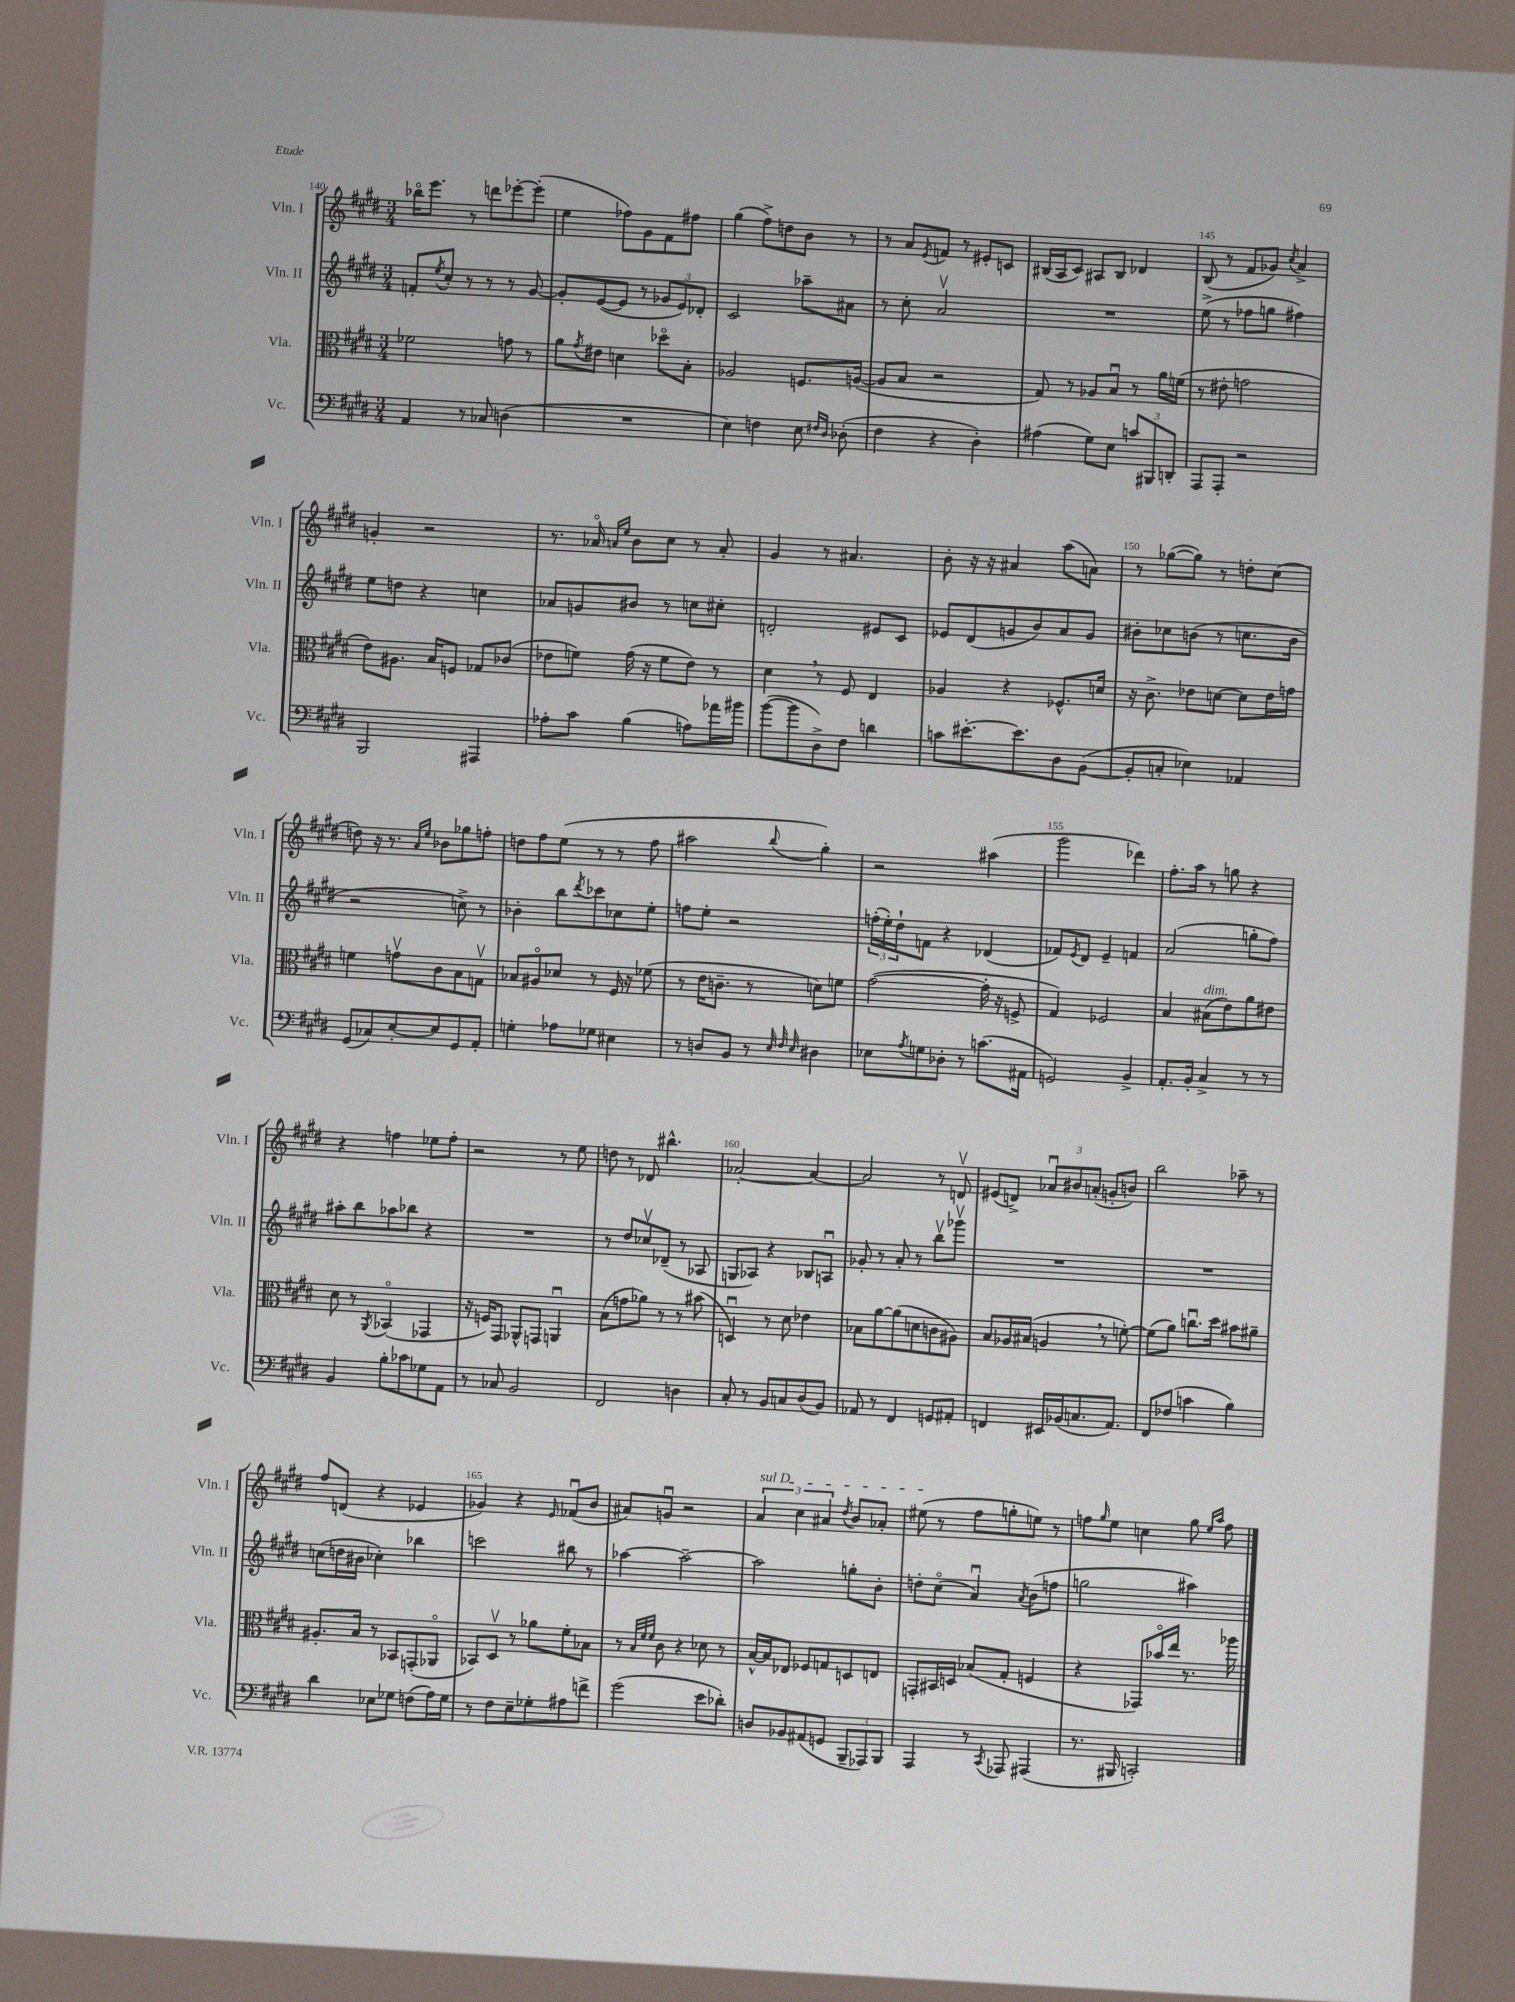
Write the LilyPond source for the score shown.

<<
\new StaffGroup <<
\new Staff = "s0" \with { instrumentName = "Vln. I" shortInstrumentName = "Vln. I" } {
    \clef treble \key e \major \numericTimeSignature \time 3/4
    bes''16\flageolet e'''8. r8 d'''8 ees'''8~-. ees'''8-.( |
    e''4 fes''8) gis'8 fis'8 fis''8 |
    gis''4( fis''8->) d''8 b'8 r8 |
    r8 a'8 \acciaccatura { e'8 } f'8 r8 eis'8-. c'8 |
    bis16( a16 cis'8) ais8 bis8 des'4 |
    b8( r8 fis'8 ges'8) \acciaccatura { cis''8 } a'4-> |
    g'4-. r2 |
    r8. aes'16\flageolet \grace { a'16 e''16 } b'8 cis''8 r8 a'8-. |
    gis'4 r8 ais'4. |
    b'8-. r16 r16 ais'4 a''8( a'8) |
    r8 ges''8~( ges''8) r8 d''8-. cis''8( |
    d''8) r16 r8. \grace { a'16 e''16 } bes'8 ges''8 f''8-. |
    d''8 fis''8 e''8( r8 r8 fis''8 |
    ais''2 \appoggiatura { b''8 } gis''4-.) |
    r2 ais''4( |
    gis'''2 des'''4) |
    fis''8.-. a''16 r8 g''8 r4 |
    r4 f''4 ees''8 f''8-. |
    r2 r8 e''8 |
    d''8 r8 des'8 bis''4.-^ |
    aes'2~-. aes'4~ |
    aes'2 r8 d'8\upbow |
    eis'8( d'8->) \tuplet 3/2 { aes'8\downbow bis'8 a'8-.( } g'8-. b'8) |
    b''2 aes''8-- r8 |
    fis''8 d'8( r4 ees'4 |
    ges'4) r4 \grace { e'16 } fes'8\downbow( b'8 |
    ais'8) g'8\downbow r2 |
    \tuplet 3/2 { \once \override TextSpanner.bound-details.left.text = \markup { \italic "sul D" } a'4\startTextSpan cis''4 ais'4 } \acciaccatura { dis''8 } b'8 aes'8-. |
    eis''8\stopTextSpan( r8 fis''8 g''8-. e''8) r8 |
    f''8 \grace { gis''16 } e''8 c''4 gis''8 \grace { e''16 a''16 } f''8 \bar "|." |
}
\new Staff = "s1" \with { instrumentName = "Vln. II" shortInstrumentName = "Vln. II" } {
    \clef treble \key e \major \numericTimeSignature \time 3/4
    f'8-. \acciaccatura { e''8 } cis''8-. r8 r8 r8 gis'8~ |
    gis'8-. e'8~( e'8 r8 \tuplet 3/2 { ges'8 e'8) des'8-. } |
    cis'2 aes''8-- ais'8 |
    r8 cis''8-. a'2\upbow |
    R2. |
    e''8->( r8 fes''8 g''8 fis''4) |
    e''8 d''8 r4 c''4 |
    aes'8 g'8 bis'8 r8 c''8 cis''8-. |
    d'2-. eis'8 cis'8 |
    ees'8 dis'8( g'8 b'8) a'8 g'8 |
    bis'8-. ces''8 b'8( r8 c''8. b'16 |
    r2 c''8->) r8 |
    bes'4-. b''8 \acciaccatura { dis'''8 } ces'''8 ces''8 e''8-. |
    f''8 e''8-. r2 |
    \tuplet 3/2 { f''16-.( e''16-.) dis''16-! } f'8 r4 des'4( |
    fes'8) \acciaccatura { e'8 } dis'8 e'4-- f'4 |
    a'2( g''8-. fis''8) |
    ais''8-. b''8 aes''8 bes''8 r4 |
    R2. |
    r8 dis''8 ces''8\upbow des'8--( r8 aes8 |
    g8 aes8) r4 bes8 a8\downbow |
    ges'8-. r8 a'8-. r8 b''8\upbow ges'''8\upbow |
    R2. |
    R2. |
    c''8( d''16 bis'16 ces''4-.) bes''4 |
    c'''2 bis''8 r8 |
    aes''4~ aes''2~-- |
    aes''2 g''8-. b'8-. |
    d''8-. cis''8\flageolet( a'4\downbow) \acciaccatura { a'8 } b'8( f''8 |
    g''2 ais''4) \bar "|." |
}
\new Staff = "s2" \with { instrumentName = "Vla." shortInstrumentName = "Vla." } {
    \clef alto \key e \major \numericTimeSignature \time 3/4
    fes'2 g'8 r8 |
    a'8 \acciaccatura { gis'8 } eis'8 d'4 des''8\flageolet b8-. |
    aes2 f8. a16~( |
    a8 b8 r2 |
    gis8) r8 aes8 b8\downbow r8 a'16 f'16( |
    r8 eis'8-. g'2 |
    e'8) ais8. b16 f8 ges8 ces'8( |
    ees'8 f'8) gis'16( r16 f'8 ees'8) r8 |
    dis'4 \breathe r8 fis8 e4 |
    aes4 r4 fes8.-^ d'16 |
    r16 cis'8.-> ees'8 d'8~ d'8 ees'16 g'16 |
    f'4 g'8\upbow cis'8 b8 g8\upbow |
    bes8 ais8\flageolet des'8 r8 fis16 r16 fes'8( |
    r8 e'16 c'8.-- r8 d'8) f'8 |
    gis'2~( gis'16-. r16 f8-> |
    gis4) fes2 |
    b4 bis8^\markup { \italic "dim." }( e'8) a'8 eis'8 |
    dis'8 r8 \acciaccatura { a,8 } bes,4\flageolet( ges,4 |
    r16 f16) gis,8 aes,8-^ g,8 a,4\downbow |
    b8( g'8 aes'8) r8 r8 bis'8( |
    d4\downbow) r8 dis'8 ees'4 |
    bes8 a'8~ a'8( d'8 c'8 ais8) |
    b8 aes16 bis16( a4 \breathe r8 f'8~-.) |
    f'8( a'8) c''8.\downbow dis''16 bis'8 ais'8-- |
    ais8.-. b16 r8 bes,8 g,8-.( aes,8\flageolet |
    bes,8) dis8\upbow r8 aes'8 fis'8-. bes8 |
    r8 \grace { b32 fis'32 fis'32 } cis'8 r4 des'8 r8 |
    b16~-^ b16 ees8 fes8 g8 d8 e8 |
    g,8-. bis,16 d16 bes8( gis8-. f4 |
    r4 ges,8) bes'16\flageolet e''16 r8. aes''16 \bar "|." |
}
\new Staff = "s3" \with { instrumentName = "Vc." shortInstrumentName = "Vc." } {
    \clef bass \key e \major \numericTimeSignature \time 3/4
    a,4 r8 ces8 d4( |
    R2. |
    e4) f4 e8 \grace { fis16 dis16 } des8-.( |
    fis4 r4 dis4-.) |
    ais4( gis8) e8 \tuplet 3/2 { c'8 bis,,8 d,8-. } |
    a,,8 a,,8-. r2 |
    b,,2 ais,,4 |
    aes8-. cis'8 b4( a8) aes'16 bis'16 |
    b'8~( b'8 dis8->) fis8 d'4 |
    c'8 eis'8.~-. eis'8. dis8 b,8~( |
    b,8-. c8-. ees4) aes,4 |
    gis,8( ces8) e8~-. e8 gis,8 a,8-. |
    g4-. aes8 ges8 eis4 |
    r8 d8 b,8 r8 \grace { e32 fis32 e32 } dis4 |
    ees8 \acciaccatura { a8 } g8 des8-. r8 c'8.( ais,16 |
    g,2) b,4-> |
    a,8.-. b,16-. cis4-> r8 r8 |
    b,4 b8-. ces'8 ges8 a,8 |
    r8 ces8 b,2 |
    fis,2 d4 |
    cis8-. r8 b,8 c8 dis8( b,8) |
    aes,8 r8 fis,4 g,8 ais,8-. |
    f,4 eis,16 bes,16( c8. a,8.) |
    fis,8 fes8( c'4 b4) |
    dis'4 ees8 ges8 f8( a16) ges16 |
    r8 fis8 e8-- ges8-. ais8 f'8-> |
    gis'2( e'8 des'8-.) |
    d8 bes,8 ais,8( g,8 \tuplet 3/2 { b,,8-- aes,,8) b,,8 } |
    a,,4 r8 \acciaccatura { cis,8 } aes,,8 ais,,4( |
    r8. bis,,16 c,2-.) \bar "|." |
}
>>
>>
\layout { \context { \Score currentBarNumber = #140 \override BarNumber.break-visibility = ##(#f #t #t) barNumberVisibility = #(every-nth-bar-number-visible 5) } }
